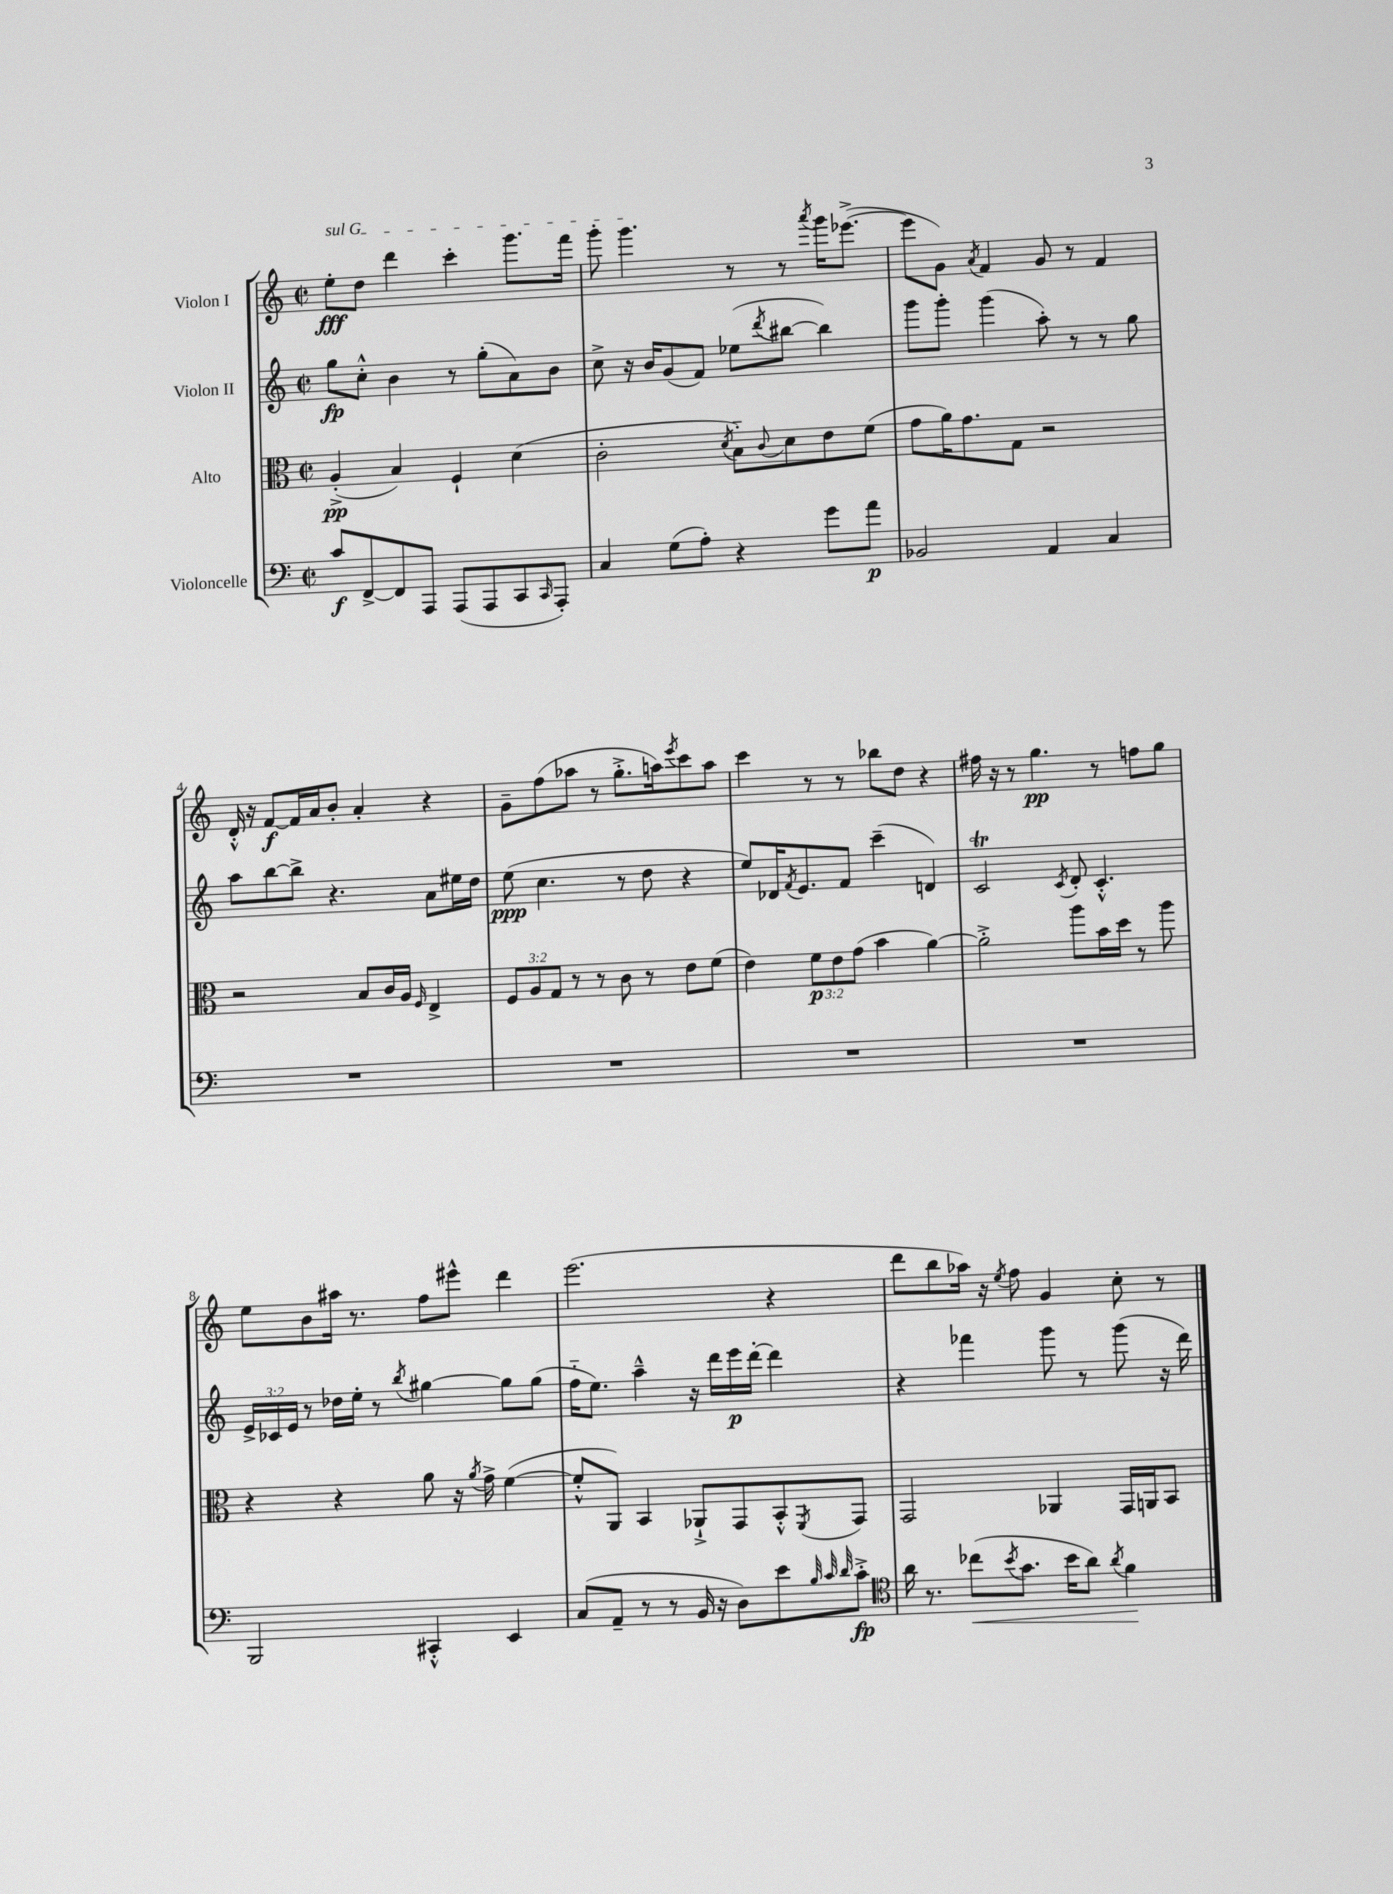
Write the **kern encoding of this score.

**kern	**dynam	**kern	**dynam	**kern	**dynam	**kern	**dynam
*part4	*part4	*part3	*part3	*part2	*part2	*part1	*part1
*staff4	*staff4	*staff3	*staff3	*staff2	*staff2	*staff1	*staff1
*I"Violoncelle	*	*I"Alto	*	*I"Violon II	*	*I"Violon I	*
*clefF4	*	*clefC3	*	*clefG2	*	*clefG2	*
*k[]	*	*k[]	*	*k[]	*	*k[]	*
*M2/2	*	*M2/2	*	*M2/2	*	*M2/2	*
*met(c|)	*	*met(c|)	*	*met(c|)	*	*met(c|)	*
=1	=1	=1	=1	=1	=1	=1	=1
!	!	!	!	!	!	!LO:TX:a:i:t=sul G	!
8c/L	f	(4A'^/	pp	8gg\L	fp	8ee'\L	fff
[8FF^/	.	.	.	8cc'^^\J	.	8dd\J	.
8FF/]	.	4B/)	.	4b\	.	4ddd\	.
8AAA/J	.	.	.	.	.	.	.
(8AAA/L	.	4F`/	.	8r	.	4ccc'\	.
8AAA/	.	.	.	(8gg'\L	.	.	.
8CC/	.	(4d\	.	8a\)	.	8.ggg\L	.
16qqCC/	.	.	.	.	.	.	.
8AAA'/J)	.	.	.	8b\J	.	.	.
.	.	.	.	.	.	16fff\Jk	.
=2	=2	=2	=2	=2	=2	=2	=2
4C/	.	2c'\	.	8cc^\	.	8ggg'\	.
.	.	.	.	16r	.	4.ggg\	.
.	.	.	.	16b/KL	.	.	.
(8G\L	.	.	.	(8g/	.	.	.
8A'\J)	.	.	.	8f/J)	.	.	.
.	.	8qd/	.	.	.	.	.
4r	.	8B\L)	.	(8ee-X\L	.	8r	.
.	.	8qqc/	.	8qddd/	.	.	.
.	.	8d\	.	[8bb#X\J	.	8r	.
.	.	.	.	.	.	8qaaa/	.
8g\L	.	8e\	.	4bb#\])	.	16ggg\KL	.
.	.	.	.	.	.	([8.eee-X^\J	.
8a\J	p	(8f\J	.	.	.	.	.
=3	=3	=3	=3	=3	=3	=3	=3
2BB-X/	.	8g\L	.	8ggg\L	.	8eee-\L]	.
.	.	16a\K)	.	8ggg'\J	.	8g\J)	.
.	.	8.g\	.	.	.	.	.
.	.	.	.	.	.	8qa/	.
.	.	.	.	(4ggg\	.	4f/	.
.	.	8G\J	.	.	.	.	.
4AA/	.	2r	.	8aa'\)	.	8g/	.
.	.	.	.	8r	.	8r	.
4C/	.	.	.	8r	.	4f/	.
.	.	.	.	8gg\	.	.	.
!!LO:LB:g=z
=4	=4	=4	=4	=4	=4	=4	=4
1r	.	2r	.	8aa\L	.	16d'^^/	.
.	.	.	.	.	.	16r	.
.	.	.	.	[8bb\	.	[8f/L	f
.	.	.	.	8bb^\J]	.	16f/L]	.
.	.	.	.	.	.	16a/J	.
.	.	.	.	4.r	.	8b'/J	.
.	.	8B/L	.	.	.	4a'/	.
.	.	16c/L	.	.	.	.	.
.	.	16A/JJ	.	.	.	.	.
.	.	16qqF/	.	.	.	.	.
.	.	4E^/	.	8a\L	.	4r	.
.	.	.	.	16ee#X\L	.	.	.
.	.	.	.	16dd\JJ	.	.	.
=5	=5	=5	=5	=5	=5	=5	=5
1r	.	12F/L	.	(8ee\	ppp	8g~\L	.
.	.	12A/	.	.	.	.	.
.	.	.	.	4.cc\	.	(8ff\	.
.	.	12G/J	.	.	.	.	.
.	.	8r	.	.	.	8aa-X\J	.
.	.	8r	.	.	.	8r	.
.	.	8c\	.	8r	.	8.gg'^\L	.
.	.	8r	.	8dd\	.	.	.
.	.	.	.	.	.	16aan\k)	.
.	.	.	.	.	.	8qeee/	.
.	.	8e\L	.	4r	.	8ccc\	.
.	.	(8f\J	.	.	.	8aa\J	.
=6	=6	=6	=6	=6	=6	=6	=6
1r	.	4e\)	.	8ee/L)	.	4ccc\	.
.	.	.	.	16d-X/K	.	.	.
.	.	.	.	8qf/	.	.	.
.	.	.	.	8.e/	.	.	.
.	.	12f\L	p	.	.	8r	.
.	.	12e\	.	.	.	.	.
.	.	.	.	8f/J	.	8r	.
.	.	(12g\J	.	.	.	.	.
.	.	4b\	.	(4ccc~\	.	8bb-X\L	.
.	.	.	.	.	.	8dd\J	.
.	.	[4a\)	.	4dn/)	.	4r	.
=7	=7	=7	=7	=7	=7	=7	=7
1r	.	2a'^\]	.	2cT/	.	16ff#X\	.
.	.	.	.	.	.	16r	.
.	.	.	.	.	.	8r	.
.	.	.	.	.	.	4.gg\	pp
.	.	.	.	8qc/	.	.	.
.	.	8aa\L	.	8d'/	.	.	.
.	.	16b\L	.	4.c'^^/	.	8r	.
.	.	16dd\JJ	.	.	.	.	.
.	.	8r	.	.	.	8ffn\L	.
.	.	8aa\	.	.	.	8gg\J	.
!!LO:LB:g=z
=8	=8	=8	=8	=8	=8	=8	=8
2BBB/	.	4r	.	24e^/LL	.	8ee\L	.
.	.	.	.	24c-X/	.	.	.
.	.	.	.	24e/JJ	.	.	.
.	.	.	.	8r	.	8b\	.
.	.	4r	.	16dd-X\LL	.	16aa#X\Jk	.
.	.	.	.	16ee'\JJ	.	8.r	.
.	.	.	.	8r	.	.	.
.	.	.	.	8qbb/	.	.	.
4CC#X'^^/	.	8a\	.	[4gg#X\	.	8ff\L	.
.	.	16r	.	.	.	8eee#X^^\J	.
.	.	8qa/	.	.	.	.	.
.	.	16g^\	.	.	.	.	.
4EE/	.	([4f\	.	8gg#\L]	.	4ddd\	.
.	.	.	.	(8gg#\J	.	.	.
=9	=9	=9	=9	=9	=9	=9	=9
(8C/L	.	8f'^^/L]	.	16ff\KL	.	(2.eee\	.
.	.	.	.	8.ee\J)	.	.	.
8AA~/J	.	8AA/J)	.	.	.	.	.
8r	.	4BB/	.	4aa~^^\	.	.	.
8r	.	.	.	.	.	.	.
16BB/	.	8AA-X`^/L	.	16r	.	.	.
16r	.	.	.	16ddd\LL	.	.	.
8D\L)	.	8GG/	.	16eee\	p	.	.
.	.	.	.	[16ddd'\JJ	.	.	.
8e\	.	8BB'^^/	.	4ddd\]	.	4r	.
32qqB/	.	.	.	.	.	.	.
32qqc/	.	.	.	.	.	.	.
32qqd/	.	8qFF/	.	.	.	.	.
8c'^\J	fp	8GG/J	.	.	.	.	.
=10	=10	=10	=10	=10	=10	=10	=10
*clefC4	*	*	*	*	*	*	*
16a\	.	2GG/	.	4r	.	8ddd\L	.
8.r	.	.	.	.	.	.	.
.	.	.	.	.	.	8bb\	.
!	!LO:HP:b	!	!	!	!	!	!
(8cc-X\L	<	.	.	4fff-X\	.	16aa-X\Jk)	.
.	.	.	.	.	.	16r	.
8qb/	.	.	.	.	.	8qee/	.
8.g\J	.	.	.	.	.	8ff\	.
.	.	4AA-X/	.	8ggg\	.	4g/	.
16b\KL	.	.	.	.	.	.	.
8a\J)	.	.	.	8r	.	.	.
8qa/	.	.	.	.	.	.	.
4f\	.	16GG/LL	.	(8ggg\	.	8cc'\	.
.	.	16AAn/J	.	.	.	.	.
.	.	8BB/J	.	16r	.	8r	.
.	.	.	.	16ddd\)	.	.	.
.	[	.	.	.	.	.	.
==	==	==	==	==	==	==	==
*-	*-	*-	*-	*-	*-	*-	*-
